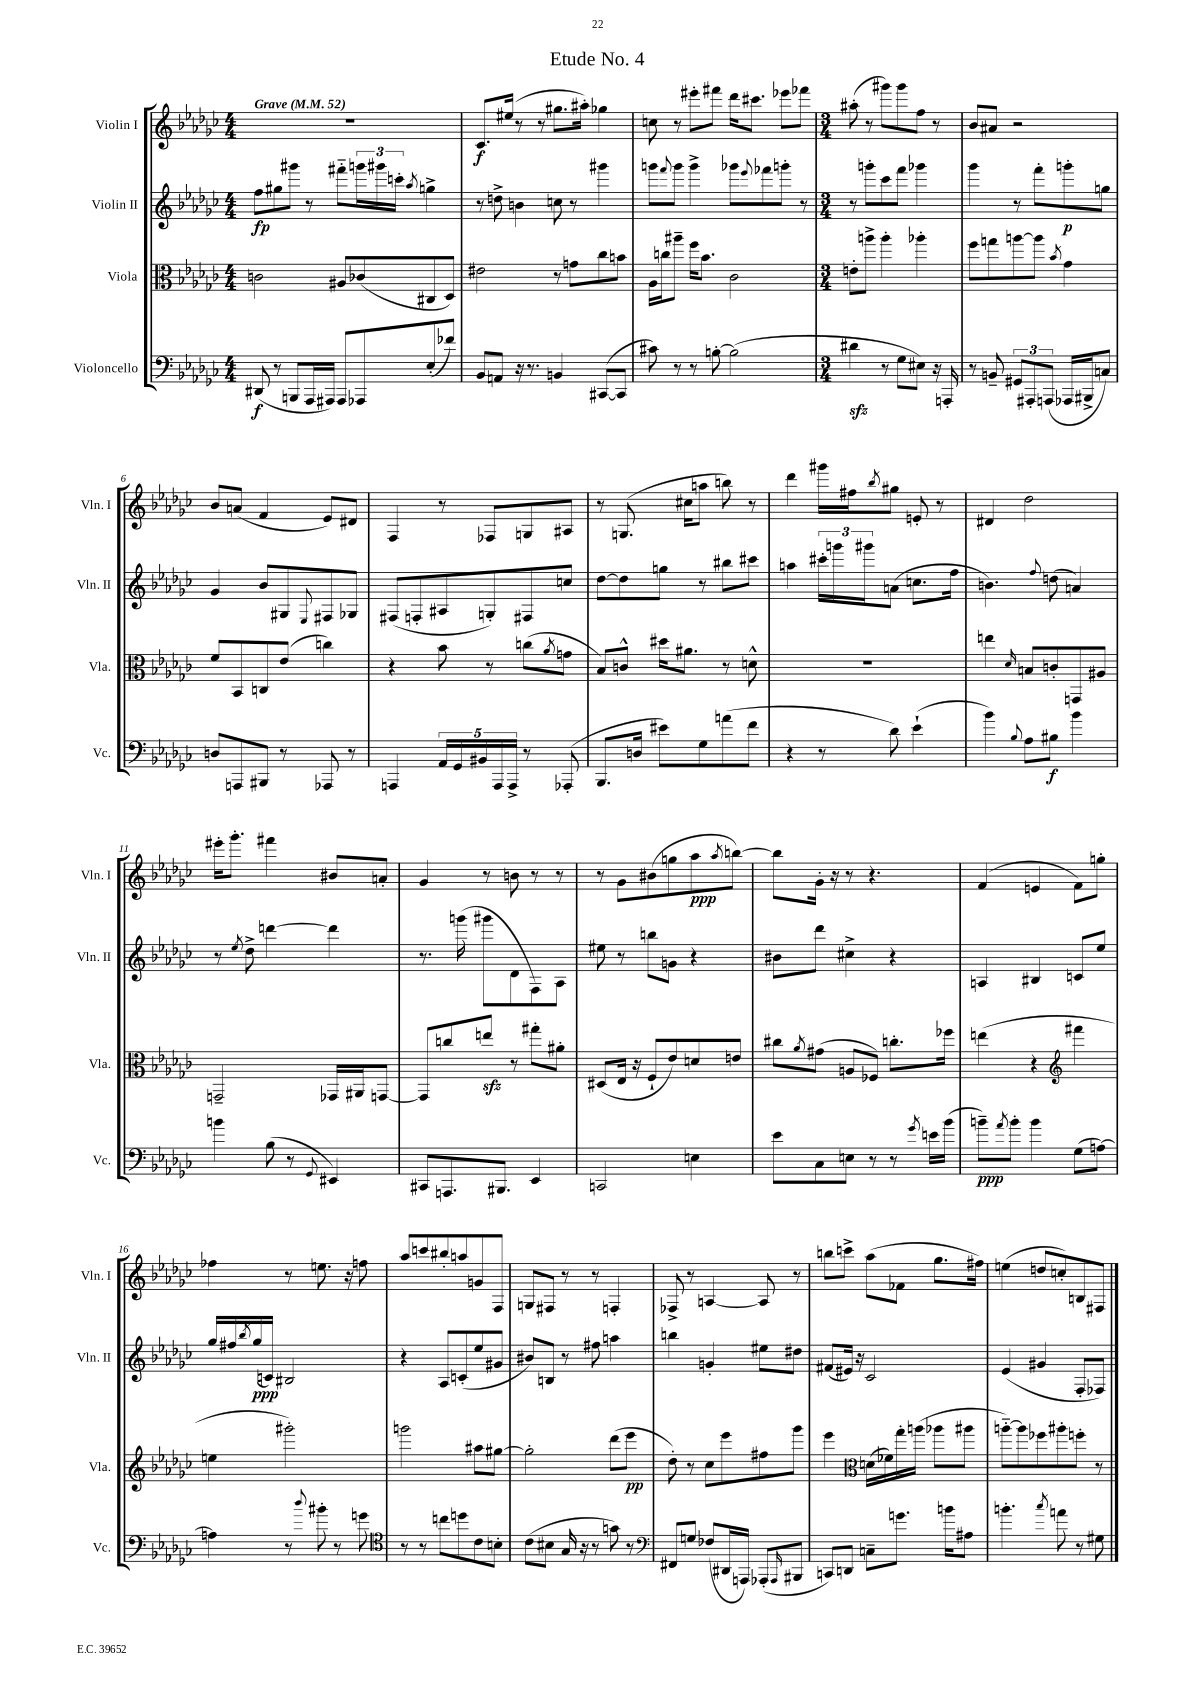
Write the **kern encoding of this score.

**kern	**dynam	**kern	**dynam	**kern	**dynam	**kern	**dynam
*part4	*part4	*part3	*part3	*part2	*part2	*part1	*part1
*staff4	*staff4	*staff3	*staff3	*staff2	*staff2	*staff1	*staff1
*I"Violoncello	*	*I"Viola	*	*I"Violin II	*	*I"Violin I	*
*I'Vc.	*	*I'Vla.	*	*I'Vln. II	*	*I'Vln. I	*
*clefF4	*	*clefC3	*	*clefG2	*	*clefG2	*
*k[b-e-a-d-g-c-]	*	*k[b-e-a-d-g-c-]	*	*k[b-e-a-d-g-c-]	*	*k[b-e-a-d-g-c-]	*
*M4/4	*	*M4/4	*	*M4/4	*	*M4/4	*
*MM52	*	*MM52	*	*MM52	*	*MM52	*
=1	=1	=1	=1	=1	=1	=1	=1
!	!	!	!	!	!	!LO:TX:a:B:t=Grave	!
(8DD#X/	f	2cn\	.	8ff\L	fp	1r	.
8r	.	.	.	8gg#X\	.	.	.
8BBBn/L	.	.	.	8ggg#X\J	.	.	.
16AAA-/L	.	.	.	8r	.	.	.
16AAA#X/JJ)	.	.	.	.	.	.	.
8AAA#/L	.	8A#X/L	.	8fff#X\L	.	.	.
8AAA-X/	.	(8c-X/	.	24gggn\L	.	.	.
.	.	.	.	24ggg#X\	.	.	.
.	.	.	.	24cccn'\JJ	.	.	.
.	.	.	.	8qaa-/	.	.	.
(8E-'/	.	8C#X/	.	4ggn^\	.	.	.
8f-X/J)	.	8D-/J)	.	.	.	.	.
=2	=2	=2	=2	=2	=2	=2	=2
8BB-/L	.	2e#X\	.	8r	.	8.c-/L	f
8AAn/J	.	.	.	8ddn^\	.	.	.
.	.	.	.	.	.	(16ee#X/Jk	.
16r	.	.	.	4bn\	.	8r	.
8.r	.	.	.	.	.	.	.
.	.	.	.	.	.	8r	.
4BBn/	.	8r	.	8ccn\	.	8.gg#X\L	.
.	.	8gn\L	.	8r	.	.	.
.	.	.	.	.	.	16aa#X'\Jk)	.
([8CC#X/L	.	8cc-\	.	4ggg#X\	.	4gg-X\	.
8CC#/J]	.	8bn\J	.	.	.	.	.
=3	=3	=3	=3	=3	=3	=3	=3
8c#X\)	.	16A-\LL	.	8gggn\L	.	8ccn\	.
.	.	16ccn\J	.	.	.	.	.
.	.	.	.	8qqfff/	.	.	.
8r	.	8aa#X~\J	.	8ggg\J	.	8r	.
8r	.	16ff\KL	.	4ggg^\	.	8eee#X'\L	.
.	.	8.b-\J	.	.	.	.	.
[8Bn'\	.	.	.	.	.	8fff#X\J	.
(2B\]	.	2c-\	.	8ggg-X\L	.	16ddd-\KL	.
.	.	.	.	.	.	8.ccc#X\J	.
.	.	.	.	8qqeee-/	.	.	.
.	.	.	.	8fff-X\	.	.	.
.	.	.	.	8gggn'\J	.	8eee-X\L	.
.	.	.	.	8r	.	8fff-X\J	.
=4	=4	=4	=4	=4	=4	=4	=4
*M3/4	*	*M3/4	*	*M3/4	*	*M3/4	*
4d#Xzz\	.	8en'\L	.	8r	.	(8aa#X'\	.
.	.	8aan^\J	.	8gggn'\L	.	8r	.
8r	.	4aa'\	.	8ccc-\	.	8ggg#X\L)	.
8G-\L	.	.	.	8fff\J	.	8ggg#\	.
8E#X\J)	.	4aa-X'\	.	4ggg-X\	.	8ff\J	.
16r	.	.	.	.	.	8r	.
16AAAn'/	.	.	.	.	.	.	.
=5	=5	=5	=5	=5	=5	=5	=5
8r	.	8ff\L	.	4ggg-\	.	8b-/L	.
8BBn~/	.	8ggn\	.	.	.	8a#X/J	.
12GG#X/L	.	[8aan\	.	8r	.	2r	.
12AAA#X'/	.	.	.	.	.	.	.
.	.	8aa\J]	.	8fff'\L	.	.	.
(12AAAn/J	.	.	.	.	.	.	.
.	.	8qb-/	.	.	.	.	.
16AAA-X/LL	.	4g-\	.	8gggn'\	p	.	.
16BBB#X^/J	.	.	.	.	.	.	.
8Cn/J)	.	.	.	8ggn\J	.	.	.
!!LO:LB:g=z
=6	=6	=6	=6	=6	=6	=6	=6
8Dn/L	.	8f/L	.	4g-/	.	8b-/L	.
8AAAn/	.	8BB-/	.	.	.	(8an/J	.
8BBB#X/J	.	8Cn/	.	8b-/L	.	4f/	.
8r	.	(8e-/J	.	8G#X/	.	.	.
.	.	.	.	8qqE-/	.	.	.
8AAA-X/	.	4ccn\)	.	8F#X/	.	8e-/L)	.
8r	.	.	.	8G-X/J	.	8d#X/J	.
=7	=7	=7	=7	=7	=7	=7	=7
4AAAn/	.	4r	.	(8F#X/L	.	4F/	.
.	.	.	.	8Fn'/	.	.	.
20AA-/LL	.	8b-\	.	8A#X/	.	8r	.
20GG-/	.	.	.	.	.	.	.
20BB#X/	.	.	.	.	.	.	.
.	.	8r	.	8Gn'/)	.	8F-X/L	.
20AAA/	.	.	.	.	.	.	.
20AAA^/JJ	.	.	.	.	.	.	.
8r	.	(8ccn\L	.	8F#X/	.	8Gn/	.
.	.	8qa-/	.	.	.	.	.
(8AAA-X'/	.	8gn\J	.	8ccn/J	.	8A#X/J	.
=8	=8	=8	=8	=8	=8	=8	=8
8.BBB-/L	.	8B-/L)	.	[8dd-\L	.	8r	.
.	.	8cn^^/J	.	8dd-\]	.	(8.Gn/	.
16Dn/Jk	.	.	.	.	.	.	.
8e#X\L)	.	16dd#X\KL	.	8ggn\J	.	.	.
.	.	8.a#X\J	.	.	.	16cc#X\KL	.
8G-\	.	.	.	8r	.	8aan\J	.
(8an\	.	8r	.	8bb#X\L	.	8bbn\)	.
8f\J	.	8dn^^\	.	8ccc#X\J	.	8r	.
=9	=9	=9	=9	=9	=9	=9	=9
4r	.	2.r	.	4aan\	.	4ddd-\	.
8r	.	.	.	24ccc#X'\LL	.	16ggg#X\LL	.
.	.	.	.	24gggn\	.	.	.
.	.	.	.	.	.	16ff#X\J	.
.	.	.	.	24ggg#X\J	.	.	.
.	.	.	.	.	.	8qbb-/	.
8d-\)	.	.	.	(8an\J	.	8gg#X\J	.
(4e-`\	.	.	.	8.ccn\L	.	8en'/	.
.	.	.	.	.	.	8r	.
.	.	.	.	16ff\Jk	.	.	.
=10	=10	=10	=10	=10	=10	=10	=10
4b-\)	.	4een\	.	4.bn\)	.	4d#X/	.
8qqB-/	.	16qqd-/	.	.	.	.	.
8A-\L	.	8Bn/L	.	.	.	2dd-\	.
.	.	.	.	8qqff/	.	.	.
8B#X\J	f	8cn'/	.	(8ddn\	.	.	.
4b-\	.	8GGn/	.	4an/)	.	.	.
.	.	8A#X/J	.	.	.	.	.
!!LO:LB:g=z
=11	=11	=11	=11	=11	=11	=11	=11
4bn\	.	2GGn~/	.	8r	.	16eee#X'\KL	.
.	.	.	.	.	.	8.ggg-'\J	.
.	.	.	.	8qee-/	.	.	.
.	.	.	.	8dd-^\	.	.	.
(8B-\	.	.	.	[4dddn\	.	4fff#X\	.
8r	.	.	.	.	.	.	.
8qqGG-/	.	.	.	.	.	.	.
4EE#X/)	.	16GG-X/LL	.	4ddd\]	.	8b#X/L	.
.	.	16AA#X/J	.	.	.	.	.
.	.	[8GGn/J	.	.	.	8an'/J	.
=12	=12	=12	=12	=12	=12	=12	=12
8CC#X/L	.	8GG/L]	.	8.r	.	4g-/	.
8.AAAn/	.	8ccn/	.	.	.	.	.
.	.	.	.	(16gggn\	.	.	.
.	.	8eenzz/J	.	8ggg#X\L	.	8r	.
8.BBB#X/J	.	.	.	.	.	.	.
.	.	8r	.	8d-\	.	8bn\	.
4EE-/	.	8gg#X'\L	.	8F\)	.	8r	.
.	.	8a#X'\J	.	8A-\J	.	8r	.
=13	=13	=13	=13	=13	=13	=13	=13
2CCn/	.	(8D#X/L	.	8ee#X\	.	8r	.
.	.	16E-/Jk	.	8r	.	8g-\L	.
.	.	16r	.	.	.	.	.
.	.	8F`/L	.	8bbn\L	.	(8b#X\	.
.	.	8e-/)	.	8gn\J	.	8ggn\	.
4En\	.	8dn/	.	4r	.	8aa-\	ppp
.	.	.	.	.	.	8qaa-/	.
.	.	8en/J	.	.	.	[8bbn\J)	.
=14	=14	=14	=14	=14	=14	=14	=14
8e-\L	.	8cc#X\L	.	8b#X\L	.	8bb\L]	.
.	.	8qa-/	.	.	.	.	.
8C-\	.	(8g#X\J	.	8ddd-\J	.	16g-'\Jk	.
.	.	.	.	.	.	16r	.
8En\J	.	8An/L	.	4cc#X^\	.	8r	.
8r	.	8F-X/J)	.	.	.	4.r	.
8r	.	8.ccn'\L	.	4r	.	.	.
8qg-/	.	.	.	.	.	.	.
16en\LL	.	.	.	.	.	.	.
(16b-\JJ	.	16ff-X\Jk	.	.	.	.	.
=15	=15	=15	=15	=15	=15	=15	=15
8bn~\L)	ppp	(4een\	.	4An/	.	(4f/	.
8qa-/	.	.	.	.	.	.	.
8b'\J	.	.	.	.	.	.	.
4b\	.	4r	.	4B#X/	.	4en/	.
*	*	*clefG2	*	*	*	*	*
(8G-\L	.	4fff#X\	.	8cn/L	.	8f\L)	.
[8An\J)	.	.	.	8ee-/J	.	8ggn'\J	.
!!LO:LB:g=z
=16	=16	=16	=16	=16	=16	=16	=16
4An\]	.	4een\	.	16gg-/LL	.	4ff-X\	.
.	.	.	.	16ff#X/	.	.	.
.	.	.	.	8qbb-/	.	.	.
.	.	.	.	(16gg-/	ppp	.	.
.	.	.	.	16cn/JJ)	.	.	.
8r	.	2ggg#X'\)	.	2B#X/	.	8r	.
8qqdd-/	.	.	.	.	.	.	.
8b#X'\	.	.	.	.	.	8.een\	.
8r	.	.	.	.	.	.	.
.	.	.	.	.	.	16r	.
8gn\	.	.	.	.	.	8ffn\	.
=17	=17	=17	=17	=17	=17	=17	=17
*clefC4	*	*	*	*	*	*	*
8r	.	2gggn\	.	4r	.	8aa-/L	.
8r	.	.	.	.	.	8cccn/	.
8ccn\L	.	.	.	8A-/L	.	8bb#X'/	.
8ddn\	.	.	.	(8cn'/	.	8aan/	.
8c-\	.	8aa#X\L	.	8ee-/	.	8gn/	.
8Bn'\J	.	[8gg#X\J	.	8g#X/J	.	8F/J	.
=18	=18	=18	=18	=18	=18	=18	=18
(8c-\L	.	2gg#'\]	.	8b#X/L)	.	8Gn/L	.
8B#X\J	.	.	.	8Bn/J	.	8F#X/J	.
16G-/	.	.	.	8r	.	8r	.
16r	.	.	.	.	.	.	.
8r	.	.	.	8ff#X\	.	8r	.
8gn\)	.	(8ddd-\L	.	4aan\	.	4Fn'/	.
8r	.	8eee-\J	pp	.	.	.	.
=19	=19	=19	=19	=19	=19	=19	=19
*clefF4	*	*	*	*	*	*	*
8FF#X/L	.	8dd-'\)	.	4bbn\	.	8F-X^/	.
8Gn/J	.	8r	.	.	.	8r	.
(8F-X/L	.	8cc-\L	.	4gn'/	.	[4An/	.
16DD#X/L	.	8eee-\	.	.	.	.	.
16AAAn/JJ)	.	.	.	.	.	.	.
(8AAA-X'/L	.	8ff#X\	.	8ee#X\L	.	8A/]	.
16qqAAA-/	.	.	.	.	.	.	.
8BBB#X/J	.	8ggg-\J	.	8dd#X\J	.	8r	.
=20	=20	=20	=20	=20	=20	=20	=20
8CCn/L)	.	4eee-\	.	(8f#X/L	.	8bbn\L	.
8DDn/J	.	.	.	16e#X/Jk)	.	8cccn^\J	.
.	.	.	.	16r	.	.	.
*	*	*clefC3	*	*	*	*	*
8Cn~\L	.	(16dn\LL	.	2c-/	.	(8aa-\L	.
.	.	16f-X\)	.	.	.	.	.
8.gn\J	.	16gg-'\	.	.	.	8f-X\J	.
.	.	(16aan\JJ	.	.	.	.	.
.	.	8aa-X\L	.	.	.	8.gg-\L	.
16bn\KL	.	.	.	.	.	.	.
8A#X\J	.	8aa#X\J	.	.	.	.	.
.	.	.	.	.	.	16ff#X\Jk)	.
=21	=21	=21	=21	=21	=21	=21	=21
4.bn'\	.	[8aan\L)	.	(4e-/	.	(4een\	.
.	.	8aa\]	.	.	.	.	.
.	.	8ff-X\	.	4g#X/	.	8ddn/L	.
8qcc-/	.	.	.	.	.	.	.
8an\	.	8aa#X'\	.	.	.	8ccn'/)	.
8r	.	8ffn'\J	.	8F'/L	.	8Bn/	.
8G#X\	.	8r	.	8F-X/J)	.	8F#X/J	.
==	==	==	==	==	==	==	==
*-	*-	*-	*-	*-	*-	*-	*-
